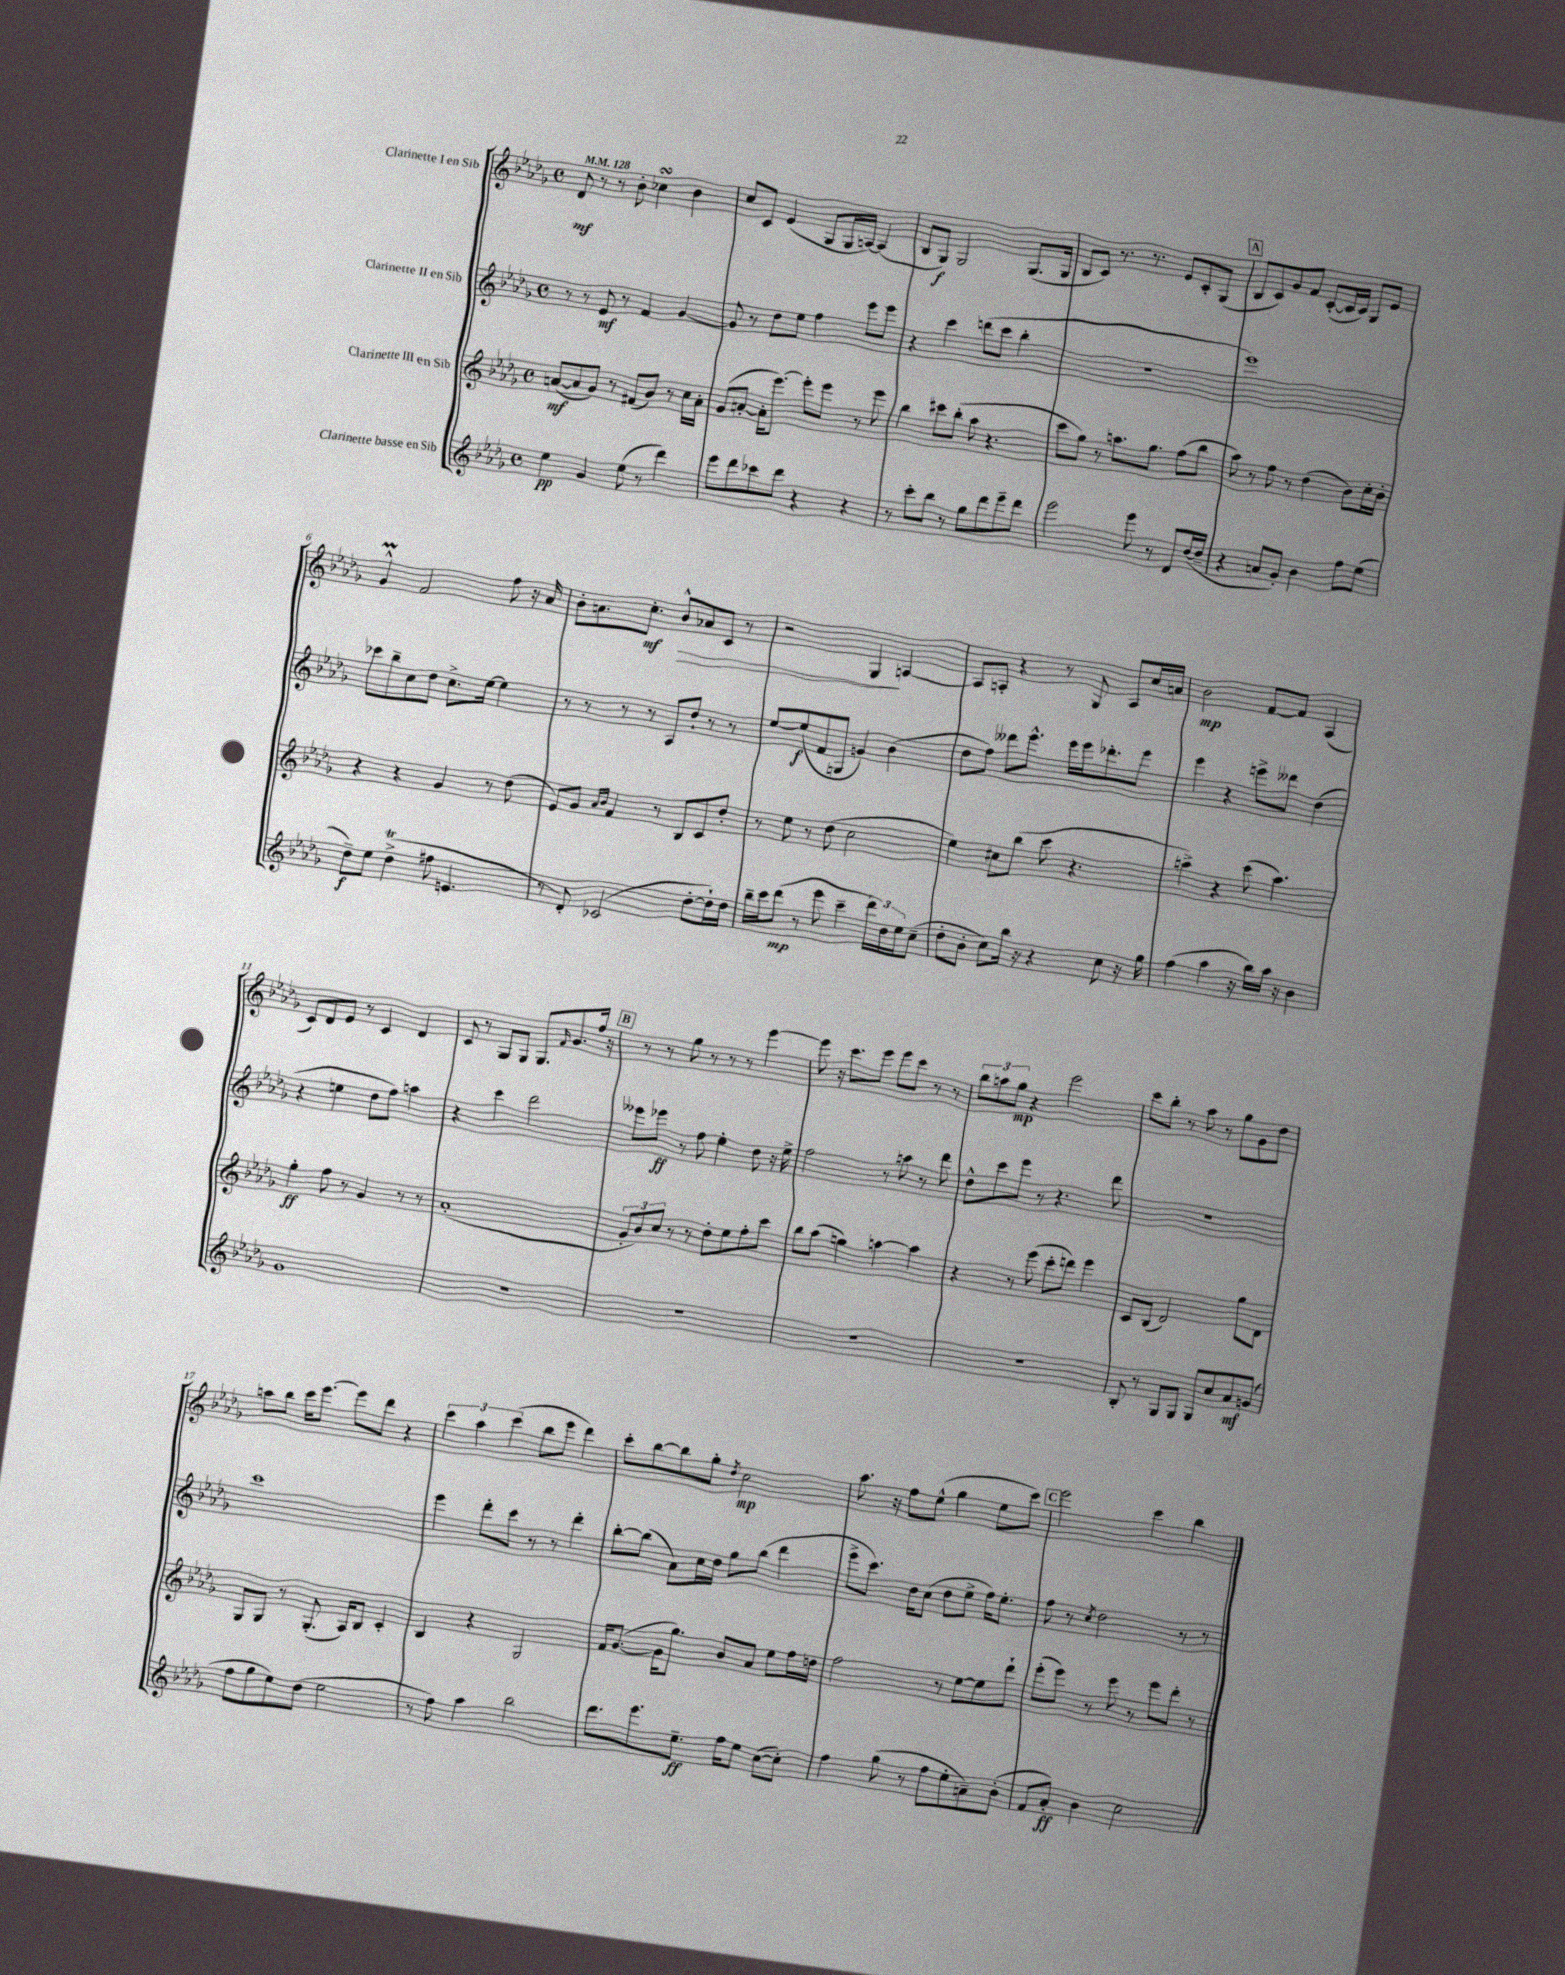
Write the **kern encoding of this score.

**kern	**kern	**kern	**kern
*staff4	*staff3	*staff2	*staff1
*clefG2	*clefG2	*clefG2	*clefG2
*k[b-e-a-d-g-]	*k[b-e-a-d-g-]	*k[b-e-a-d-g-]	*k[b-e-a-d-g-]
*M4/4	*M4/4	*M4/4	*M4/4
*met(c)	*met(c)	*met(c)	*met(c)
*MM128	*MM128	*MM128	*MM128
4ee-	([8a	8r	8d-
.	8a]	8r	8r
4g-	8g-)	8e-	8r
.	8r	8r	8b-'
(8ee-	(8f#	4f	4cc-
8r	8b-)	.	.
4ddd-)	8r	[4g-	4b-
.	16cc	.	.
.	16a'	.	.
=	=	=	=
8eee-	(8g-	8g-]	8cc
8ddd-	[8a'	8r	8c
8ccc-	16a']	8dd-	(4e-
.	[8.eee-)	.	.
8ddd-	.	8ee-	.
4r	8eee-']	4ff	8G-
.	8eee-	.	16G-
.	.	.	[16A)
4r	8r	8eee-	(4A]
.	8eee-	8eee-	.
=	=	=	=
8r	4bb-	4r	8B-
8ccc'	.	.	8G-)
8bb-	8ccc#	4ccc	2G-
8r	(8bb-'	.	.
8gg-	8aa-	(8ddd	.
8ddd-	4.r	8ccc	.
8eee-~	.	4bb-'	(8.G-
8ddd-	.	.	.
.	.	.	16G-
=	=	=	=
2eee-	8ccc	1r	8B-
.	8gg-)	.	8c)
.	8r	.	8.r
.	8.aa	.	.
.	.	.	8.r
8eee-	.	.	.
.	8.gg-	.	.
8r	.	.	8e-
8d-	(8ff	.	8c'
([16dd-	8bb-	.	(8G-
16dd-~]	.	.	.
=	=	=	=
4r	8aa-)	1eee-)	8B-
.	8r	.	8c)
8a	8ff	.	8g-
8g-')	8r	.	8f
4b-	(4dd-	.	([8c'
.	.	.	16c]
.	.	.	16c)
8ff	8b-)	.	8G-
(8ee-	16cc'	.	8e-
.	16b-'	.	.
=	=	=	=
8dd-~)	4r	8ccc-	4g-^^
8ee-	.	8bb-~	.
(4dd-^	4r	8cc	2f
.	.	8dd-	.
8ff#	4g-	8.cc^	.
4.e	.	.	.
.	.	[16ee-	.
.	8r	4ee-]	8ff
.	(8dd-	.	16r
.	.	.	16a-
=	=	=	=
8r	8e-)	8r	8b-'
8d-')	8g-	8r	8.a
.	16qqa-	.	.
.	16qqb-	.	.
(2c-	4f	8r	.
.	.	.	8.cc'
.	.	8r	.
.	8r	8A-	8b-^^
.	8B-	8dd-`	8a-
[8dd-'	8c	8r	8c
16dd-`])	8dd-'	8r	8r
16dd-	.	.	.
=	=	=	=
16bb-~	8r	[8ee-	2r
16ccc	.	.	.
(8ddd-	8ee-	(8ee-]	.
8r	8r	8f	.
8eee-	(8dd-	8G	.
4ccc~	2cc	4g)	4G-
24ddd-)	.	(4b-	[4A
24dd-	.	.	.
24ee-	.	.	.
(8cc~	.	.	.
=	=	=	=
8dd-'	4ee-)	8dd-	8A]
8b-'	.	8ff)	8A'
8cc)	8cc#	8ddd--	4r
16bb-	(8bb-	8.eee-^^	.
16r	.	.	.
4r	8ccc	.	8r
.	.	16eee-	.
.	4.r	16eee-	8G-
.	.	8.ddd-'	.
8cc	.	.	8A
16r	.	8eee-	16cc
16gg-	.	.	16a
=	=	=	=
(4ff	4aa^)	4eee-	2b-
4aa-	4r	4r	.
16r	(8ccc	8eee^	[8f
16bb-)	.	.	.
16aa-	4.aa)	8ddd--	8f]
16r	.	.	.
4b-	.	(4dd-	(4A-
=	=	=	=
1g-	4gg-'	4r	8c)
.	.	.	8d-
.	8ff	4ee	8e-
.	8r	.	8r
.	4g-	8dd-	4c
.	.	8ff)	.
.	8r	4aa	4d-
.	8r	.	.
=	=	=	=
1r	(1a-'	4r	8c
.	.	.	8r
.	.	4ccc	8G-
.	.	.	8G-
.	.	2ddd-	8.G-
.	.	.	16qqf
.	.	.	8.g-
.	.	.	16ff
.	.	.	16r
=	=	=	=
1r	12g-'	8eee--	8r
.	12b-)	.	.
.	.	8eee-	8r
.	12cc	.	.
.	8r	8r	8gg-
.	8r	8ff	8r
.	8dd-'	4ee-'	8r
.	8ee-	.	8r
.	8ff'	8dd-	[4eee-
.	8ccc	16r	.
.	.	16ee-^	.
=	=	=	=
1r	8bb-	2ff	8eee-]
.	(8aa-	.	16r
.	.	.	8.ccc
.	4gg)	.	.
.	.	.	8eee-
.	[4aa	8r	8eee-
.	.	8aa	8ccc
.	4aa]	8r	8r
.	.	8ddd-	8r
=	=	=	=
1r	4r	8dd-^^	12bb-
.	.	.	12aa
.	.	8ccc	.
.	.	.	12gg-
.	8r	8eee-	4r
.	(8eee-	8r	.
.	8ccc'	4.r	2eee-
.	8ddd)	.	.
.	4eee-	.	.
.	.	8ddd-	.
=	=	=	=
8B-'	8c	1r	8ccc
8r	(8B-	.	8bb-'
8G-	2d-)	.	8r
8G-	.	.	8aa-
8G-	.	.	8r
8cc	.	.	8gg-
8a-	8gg-	.	8g-
(8g	8d-	.	8dd-
=	=	=	=
8ff	8G-	1ccc	8aa
8gg-	8G-	.	8bb-
8ee-)	8r	.	16ccc
.	.	.	[8.eee-
(8dd-	(8.G-'	.	.
2ee-	.	.	8eee-]
.	16A-)	.	.
.	8B-	.	8ddd-
.	4c'	.	4r
=	=	=	=
8r	4B-	4eee-	6ccc
8ff)	.	.	.
.	.	.	6aa-
4aa-	4r	8ddd-'	.
.	.	.	(6ccc
.	.	8ccc	.
2bb-	2G-	8r	8bb-
.	.	8r	8eee-
.	.	4ddd-'	4ddd-)
=	=	=	=
8.ddd-	16f	[8bb-'	8ccc'
.	([8.g-	.	.
.	.	(8bb-]	[8bb-
8.eee-	.	.	.
.	16g-]	8a-)	8bb-]
.	8.gg-)	.	.
8.ee-~	.	16cc	8gg-'
.	.	16dd-	.
.	.	.	8qdd-
.	8b-	8gg-	2cc
16ff	.	.	.
8ee-	8a-	(8bb-	.
([8cc	8ee-	4ddd-	.
8cc'])	16ff	.	.
.	16dd	.	.
=	=	=	=
4ff	2ff	8eee-^	8.aa-
.	.	8.ccc)	.
.	.	.	16r
(8gg-	.	.	8ff
.	.	16dd-	.
8r	.	(8cc	(8ee-^^
8ff	8r	8dd-	4gg-
8ee-'	[8ee-	8ee-^	.
8a~)	8ee-]	16ff)	8ee-
.	.	8.ee-'	.
(8b-'	8ddd-`	.	8ccc)
=	=	=	=
8f	(8eee-'	8ff	2eee-
8a-')	8eee-)	8r	.
.	.	8qcc	.
4b-	8r	2dd-	.
.	8eee-	.	.
2cc	8r	.	4ccc
.	8eee-	.	.
.	8ddd-'	8r	4bb-
.	8r	8r	.
==	==	==	==
*-	*-	*-	*-
